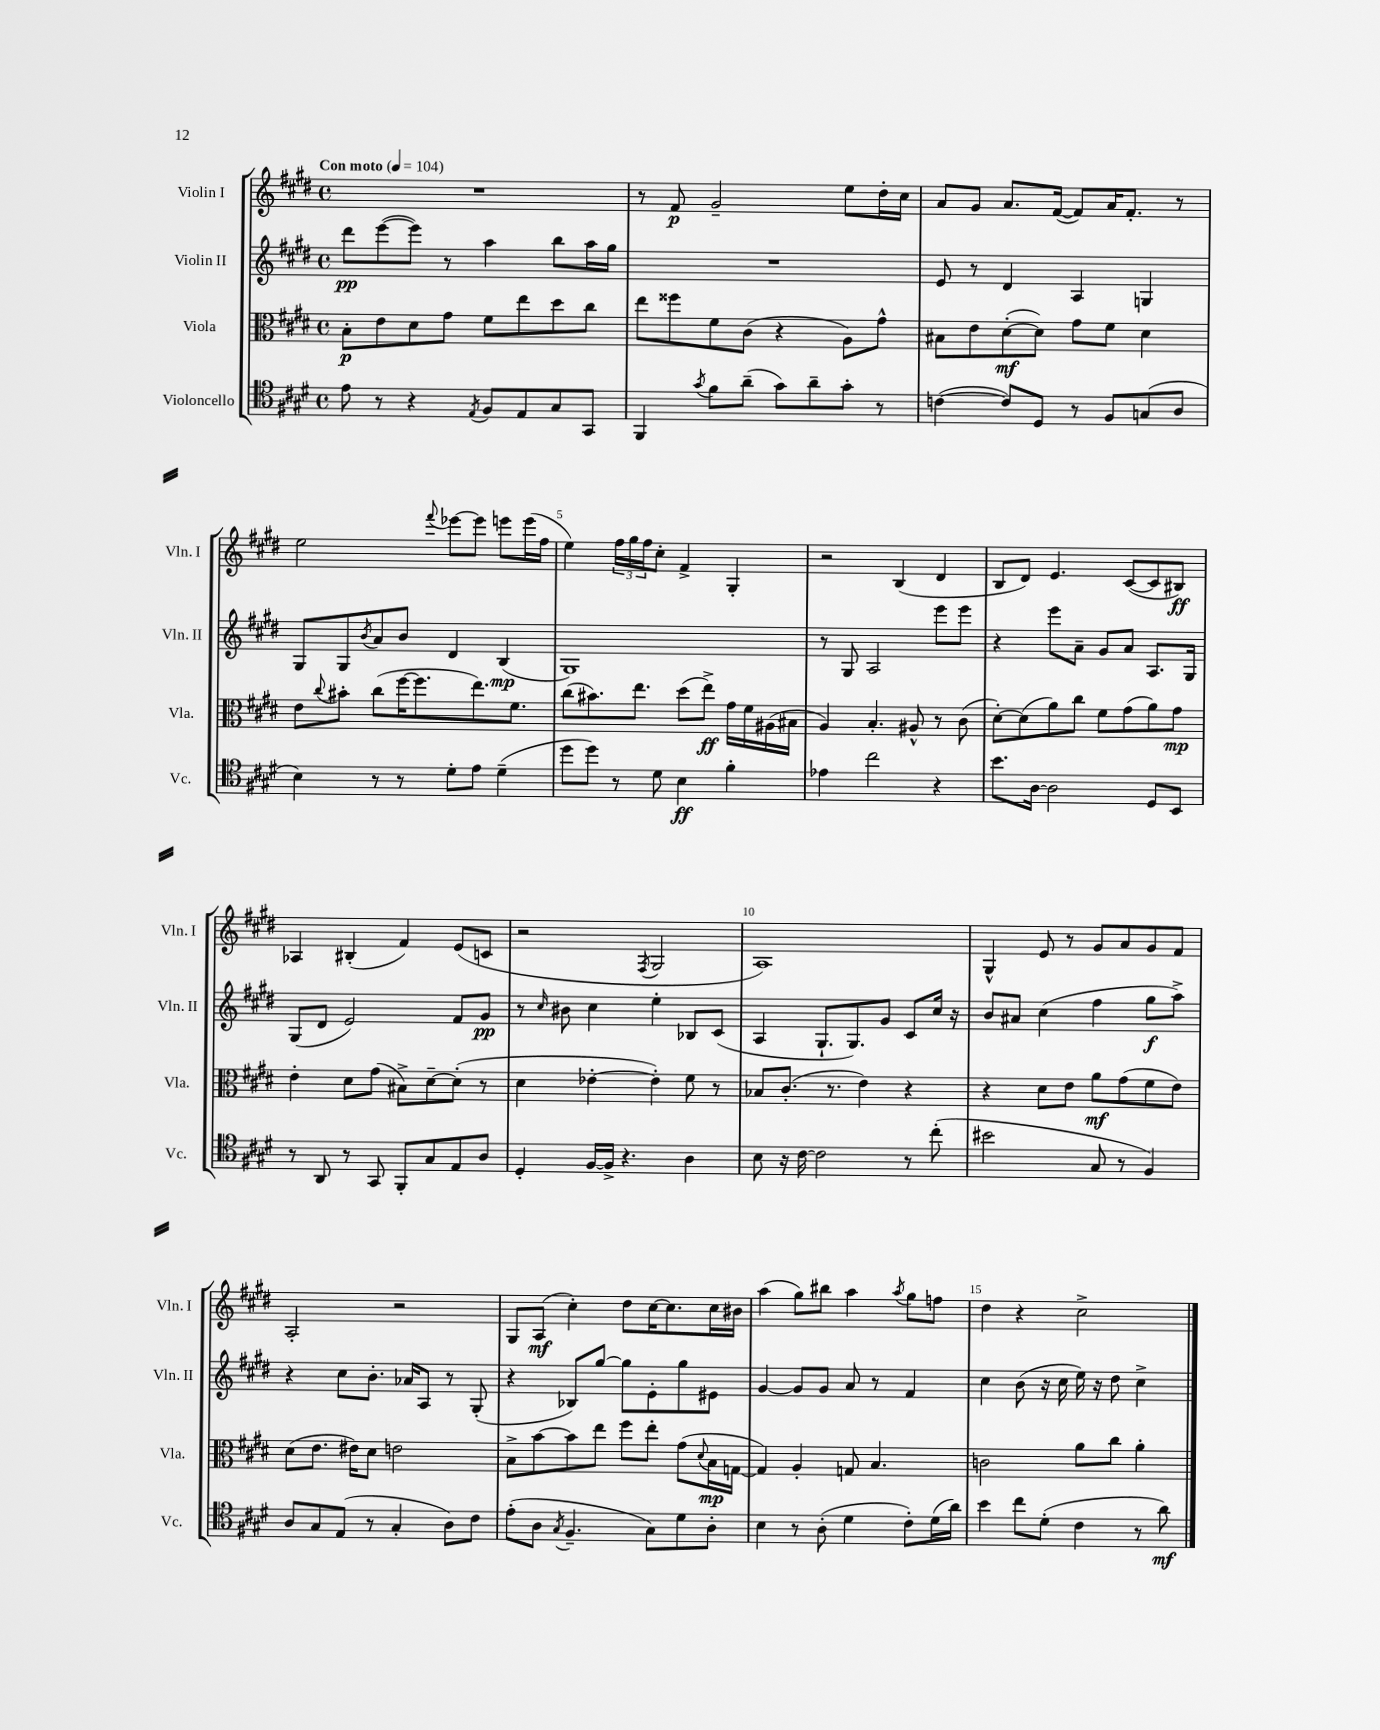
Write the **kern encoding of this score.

**kern	**dynam	**kern	**dynam	**kern	**dynam	**kern	**dynam
*part4	*part4	*part3	*part3	*part2	*part2	*part1	*part1
*staff4	*staff4	*staff3	*staff3	*staff2	*staff2	*staff1	*staff1
*I"Violoncello	*	*I"Viola	*	*I"Violin II	*	*I"Violin I	*
*I'Vc.	*	*I'Vla.	*	*I'Vln. II	*	*I'Vln. I	*
*clefC4	*	*clefC3	*	*clefG2	*	*clefG2	*
*k[f#c#g#d#]	*	*k[f#c#g#d#]	*	*k[f#c#g#d#]	*	*k[f#c#g#d#]	*
*M4/4	*	*M4/4	*	*M4/4	*	*M4/4	*
*met(c)	*	*met(c)	*	*met(c)	*	*met(c)	*
*MM104	*	*MM104	*	*MM104	*	*MM104	*
=1	=1	=1	=1	=1	=1	=1	=1
!	!	!	!	!	!	!LO:TX:a:B:t=Con moto	!
8e\	.	8B'\L	p	8ddd#\L	pp	1r	.
8r	.	8e\	.	([8eee\	.	.	.
4r	.	8d#\	.	8eee\J])	.	.	.
.	.	8g#\J	.	8r	.	.	.
8qE/	.	.	.	.	.	.	.
8F#/L	.	8f#\L	.	4aa\	.	.	.
8E/	.	8ee\	.	.	.	.	.
8G#/	.	8dd#\	.	8bb\L	.	.	.
8GG#/J	.	8cc#\J	.	16aa\L	.	.	.
.	.	.	.	16gg#\JJ	.	.	.
=2	=2	=2	=2	=2	=2	=2	=2
4FF#/	.	8ee\L	.	1r	.	8r	.
.	.	8ff##X\	.	.	.	8f#/	p
8qg#/	.	.	.	.	.	.	.
8f#\L	.	8f#\	.	.	.	2g#~/	.
(8a~\J	.	(8c#\J	.	.	.	.	.
8g#\L)	.	4r	.	.	.	.	.
8a~\	.	.	.	.	.	.	.
8g#'\J	.	8A\L)	.	.	.	8ee\L	.
8r	.	8g#^^\J	.	.	.	16dd#'\L	.
.	.	.	.	.	.	16cc#\JJ	.
=3	=3	=3	=3	=3	=3	=3	=3
([4cn\	.	8B#X\L	.	8e/	.	8a/L	.
.	.	8e\	.	8r	.	8g#/J	.
8c/L])	.	([8d#'\	mf	4d#/	.	8.a/L	.
8D#/J	.	8d#\J])	.	.	.	.	.
.	.	.	.	.	.	([16f#/Jk	.
8r	.	8g#\L	.	4A/	.	8f#/L])	.
8F#/L	.	8f#\J	.	.	.	16a/K	.
.	.	.	.	.	.	8.f#'/J	.
(8Gn/	.	4d#\	.	4Gn/	.	.	.
8A/J	.	.	.	.	.	8r	.
!!LO:LB:g=z
=4	=4	=4	=4	=4	=4	=4	=4
4B\)	.	8e\L	.	8G#/L	.	2ee\	.
.	.	8qqcc#/	.	.	.	.	.
.	.	8b#X'\J	.	8G#/	.	.	.
.	.	.	.	8qb/	.	.	.
8r	.	(8cc#\L	.	8a/	.	.	.
8r	.	[16ff#\K	.	8b/J	.	.	.
.	.	8.ff#\]	.	.	.	.	.
.	.	.	.	.	.	8qqfff#/	.
8d#'\L	.	.	.	4d#/	.	[8eee-X\L	.
8e\J	.	8.ee\)	.	.	.	8eee-\J]	.
(4d#~\	.	.	.	(4B/	mp	8eeen\L	.
.	.	8.f#\J	.	.	.	.	.
.	.	.	.	.	.	(16eee\L	.
.	.	.	.	.	.	16ff#\JJ	.
=5	=5	=5	=5	=5	=5	=5	=5
8dd#\L	.	(8cc#\L	.	1G#)	.	4ee\)	.
8dd#\J)	.	8.b#X\)	.	.	.	.	.
8r	.	.	.	.	.	24ff#\LL	.
.	.	.	.	.	.	24gg#\	.
.	.	8.ee\J	.	.	.	.	.
.	.	.	.	.	.	24ff#\J	.
8d#\	.	.	.	.	.	8cc#'\J	.
4B\	ff	(8dd#\L	.	.	.	4f#^/	.
.	.	8ee^\J)	ff	.	.	.	.
4f#'\	.	16g#\LL	.	.	.	4G#'/	.
.	.	16f#\	.	.	.	.	.
.	.	(16A#X\	.	.	.	.	.
.	.	16B#X\JJ	.	.	.	.	.
=6	=6	=6	=6	=6	=6	=6	=6
4e-X\	.	4A/)	.	8r	.	2r	.
.	.	.	.	8G#/	.	.	.
2cc#\	.	4.B'/	.	2A/	.	.	.
.	.	.	.	.	.	(4B/	.
.	.	8A#X^^/	.	.	.	.	.
4r	.	8r	.	8eee\L	.	4d#/	.
.	.	(8c#\	.	8eee\J	.	.	.
=7	=7	=7	=7	=7	=7	=7	=7
8.b\L	.	[8d#'\L)	.	4r	.	8B/L	.
.	.	(8d#\]	.	.	.	8d#/J)	.
[16A\Jk	.	.	.	.	.	.	.
2A\]	.	8a\)	.	8eee\L	.	4.e/	.
.	.	8cc#\J	.	8a~\J	.	.	.
.	.	8f#\L	.	8g#/L	.	.	.
.	.	(8g#\	.	8a/J	.	([8c#/L	.
8D#/L	.	8a\)	.	8.A/L	.	8c#/]	.
8BB/J	.	8g#\J	mp	.	.	8B#X/J)	ff
.	.	.	.	16G#/Jk	.	.	.
!!LO:LB:g=z
=8	=8	=8	=8	=8	=8	=8	=8
8r	.	4e'\	.	(8G#/L	.	4A-X/	.
8AA/	.	.	.	8d#/J	.	.	.
8r	.	8d#\L	.	2e/)	.	(4B#X'/	.
8GG#/	.	(8g#\J	.	.	.	.	.
8FF#'/L	.	8B#X^\L)	.	.	.	4f#/)	.
8G#/	.	[8d#~\	.	.	.	.	.
8E/	.	(8d#'\J]	.	8f#/L	.	(8e/L	.
8A/J	.	8r	.	8g#/J	pp	8cn/J	.
=9	=9	=9	=9	=9	=9	=9	=9
4D#'/	.	4d#\	.	8r	.	2r	.
.	.	.	.	16qqcc#/	.	.	.
.	.	.	.	8b#X\	.	.	.
[16F#/LL	.	[4e-X'\	.	4cc#\	.	.	.
16F#^/JJ]	.	.	.	.	.	.	.
4.r	.	.	.	.	.	.	.
.	.	.	.	.	.	8qF#/	.
.	.	4e-'\])	.	4ee'\	.	2G#/	.
4A\	.	8f#\	.	8B-X/L	.	.	.
.	.	8r	.	(8c#/J	.	.	.
=10	=10	=10	=10	=10	=10	=10	=10
8B\	.	8B-X/L	.	4A/	.	1A)	.
16r	.	(8.c#'/J	.	.	.	.	.
[16c#\	.	.	.	.	.	.	.
2c#\]	.	.	.	8.G#`/L	.	.	.
.	.	8.r	.	.	.	.	.
.	.	.	.	8.G#/)	.	.	.
.	.	4e\)	.	.	.	.	.
.	.	.	.	8g#/J	.	.	.
8r	.	4r	.	8c#/L	.	.	.
(8cc#'\	.	.	.	16cc#/Jk	.	.	.
.	.	.	.	16r	.	.	.
=11	=11	=11	=11	=11	=11	=11	=11
2b#X\	.	4r	.	8b/L	.	4G#^^/	.
.	.	.	.	8a#X/J	.	.	.
.	.	8d#\L	.	(4cc#\	.	8e/	.
.	.	8e\J	.	.	.	8r	.
8G#/	.	8a\L	mf	4ff#\	.	8g#/L	.
8r	.	(8g#\	.	.	.	8a/	.
4F#/)	.	8f#\	.	8gg#\L	f	8g#/	.
.	.	8e\J)	.	8aa^\J)	.	8f#/J	.
!!LO:LB:g=z
=12	=12	=12	=12	=12	=12	=12	=12
8A/L	.	(8d#\L	.	4r	.	2A'/	.
8G#/	.	8.e\J	.	.	.	.	.
(8E/J	.	.	.	8cc#\L	.	.	.
.	.	16e#X\KL)	.	.	.	.	.
8r	.	8d#\J	.	8.b'\J	.	.	.
4G#'/	.	2en\	.	.	.	2r	.
.	.	.	.	16a-X/KL	.	.	.
.	.	.	.	8A/J	.	.	.
8A\L)	.	.	.	8r	.	.	.
8c#\J	.	.	.	(8G#'/	.	.	.
=13	=13	=13	=13	=13	=13	=13	=13
(8e'\L	.	8B^\L	.	4r	.	8G#/L	.
8A\J	.	[8b\	.	.	.	(8A/J	mf
8qG#/	.	.	.	.	.	.	.
4.F#~/	.	8b\]	.	8B-X/L)	.	4cc#'\)	.
.	.	8ee\J	.	[8gg#/J	.	.	.
.	.	8ff#\L	.	8gg#\L]	.	8dd#\L	.
8G#\L)	.	8ee'\J	.	8e'\	.	[16cc#\K	.
.	.	.	.	.	.	8.cc#\]	.
8d#\	.	(8g#\L	.	8gg#\	.	.	.
.	.	8qqd#/	.	.	.	.	.
8A'\J	.	16B\L	mp	8e#X\J	.	16cc#\L	.
.	.	[16Gn\JJ	.	.	.	16b#X\JJ	.
=14	=14	=14	=14	=14	=14	=14	=14
4B\	.	4G/])	.	[4g#/	.	(4aa\	.
8r	.	4A'/	.	8g#/L]	.	8gg#\L)	.
(8A'\	.	.	.	8g#/J	.	8bb#X\J	.
4d#\	.	8Gn/	.	8a/	.	4aa\	.
.	.	4.B/	.	8r	.	.	.
.	.	.	.	.	.	8qaa/	.
8c#'\L)	.	.	.	4f#/	.	8gg#\L	.
(16d#\L	.	.	.	.	.	8ffn\J	.
16a\JJ)	.	.	.	.	.	.	.
=15	=15	=15	=15	=15	=15	=15	=15
4b\	.	2cn\	.	4cc#\	.	4dd#\	.
8cc#\L	.	.	.	(8b\	.	4r	.
(8d#'\J	.	.	.	16r	.	.	.
.	.	.	.	16cc#\	.	.	.
4c#\	.	8a\L	.	16ee\)	.	2cc#^\	.
.	.	.	.	16r	.	.	.
.	.	8cc#\J	.	8dd#\	.	.	.
8r	.	4a'\	.	4cc#^\	.	.	.
8a\)	mf	.	.	.	.	.	.
==	==	==	==	==	==	==	==
*-	*-	*-	*-	*-	*-	*-	*-
